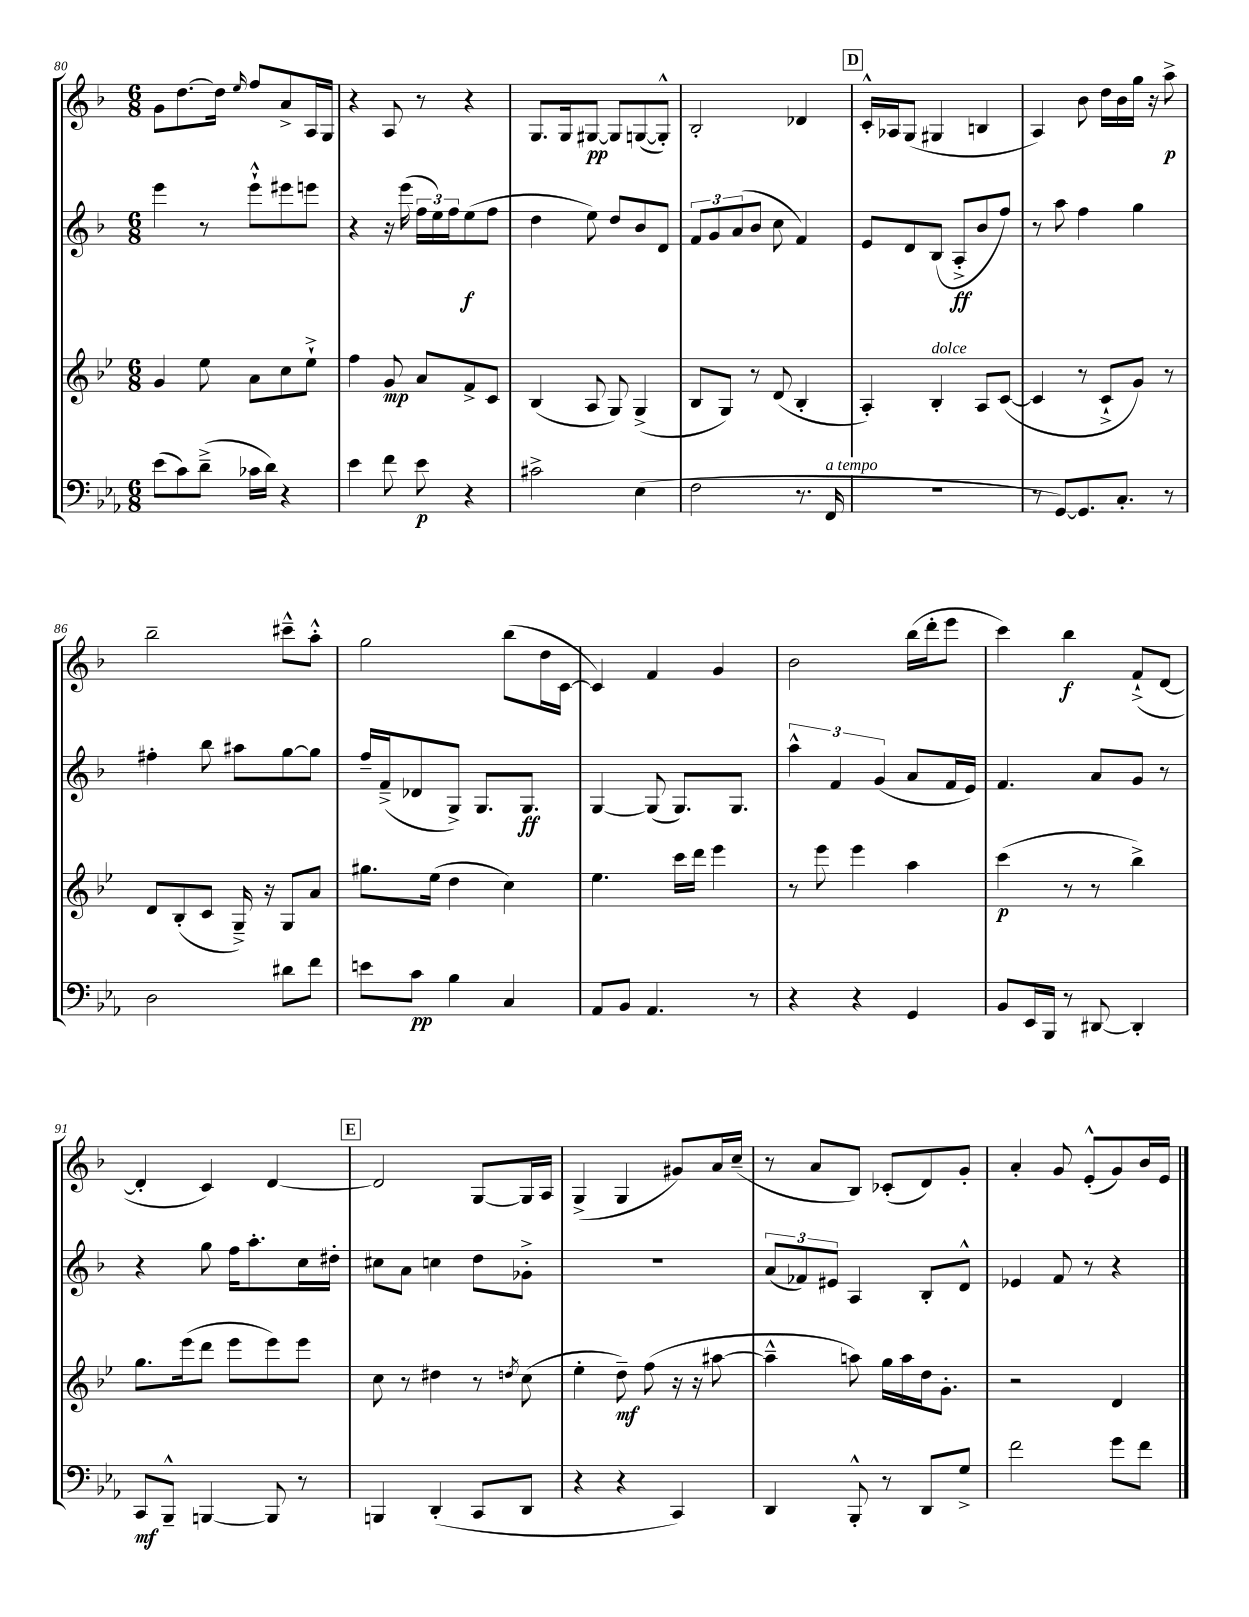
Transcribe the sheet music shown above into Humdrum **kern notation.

**kern	**kern	**kern	**kern
*staff4	*staff3	*staff2	*staff1
*clefF4	*clefG2	*clefG2	*clefG2
*k[b-e-a-]	*k[b-e-]	*k[b-]	*k[b-]
*M6/8	*M6/8	*M6/8	*M6/8
(8e-	4g	4eee	8g
8c)	.	.	[8.dd
(8d~^	8ee-	8r	.
.	.	.	16dd]
.	.	.	16qqee
16c-	8a	8eee`^^	8ff
16d)	.	.	.
4r	8cc	8eee#	8a^
.	8ee-`^	8eee	16A
.	.	.	16G
=	=	=	=
4e-	4ff	4r	4r
8f	8g	16r	8A
.	.	(16eee	.
8e-	8a	24ff	8r
.	.	24ee)	.
.	.	24ff	.
4r	8f^	(8ee	4r
.	8c	8ff	.
=	=	=	=
2c#^	(4B-	4dd	8.G
.	.	.	16G
.	8A	8ee)	[8G#
.	8G)	8dd	8G#]
(4E-	(4G^	8b-	([8G
.	.	8d	8G'^^])
=	=	=	=
2F	8B-	12f	2B-'
.	.	12g	.
.	8G)	.	.
.	.	(12a	.
.	8r	8b-	.
.	(8d	8cc	.
8.r	4B-'	4f)	4d-
16FF	.	.	.
=	=	=	=
2.r	4A')	8e	16c'^^
.	.	.	16A-
.	.	8d	(8G
.	4B-'	(8B-	4G#
.	.	8A'^	.
.	8A	8b-	4B
.	([8c	8ff)	.
=	=	=	=
8r	4c]	8r	4A)
[8GG)	.	8aa	.
8.GG]	8r	4ff	8b-
.	8c`^	.	16dd
8.C'	.	.	16b-
.	8g)	4gg	16gg
.	.	.	16r
8r	8r	.	8aa^
=	=	=	=
2D	8d	4ff#'	2bb-~
.	(8B-'	.	.
.	8c	8bb-	.
.	16G~^)	8aa#	.
.	16r	.	.
8d#	8G	[8gg	8ccc#~^^
8f	8a	8gg]	8aa'^^
=	=	=	=
8e	8.gg#	16ff~	2gg
.	.	(16f~^	.
8c	.	8d-	.
.	(16ee-	.	.
4B-	4dd	8G^)	.
.	.	8.G	.
4C	4cc)	.	(8bb-
.	.	8.G	.
.	.	.	16dd
.	.	.	[16c
=	=	=	=
8AA-	4.ee-	[4G	4c])
8BB-	.	.	.
4.AA-	.	(8G]	4f
.	16ccc	8.G)	.
.	16ddd	.	.
.	4eee-	.	4g
.	.	8.G	.
8r	.	.	.
=	=	=	=
4r	8r	6aa^^	2b-
.	8eee-	.	.
.	.	6f	.
4r	4eee-	.	.
.	.	(6g	.
4GG	4aa	8a	(16bb-
.	.	.	16ddd'
.	.	16f	8eee
.	.	16e)	.
=	=	=	=
8BB-	(4ccc	4.f	4ccc)
16EE-	.	.	.
16BBB-	.	.	.
8r	8r	.	4bb-
[8DD#	8r	8a	.
4DD#']	4bb-^)	8g	(8f`^
.	.	8r	[8d
=	=	=	=
8CC	8.gg	4r	4d']
8BBB-~^^	.	.	.
.	(16eee-	.	.
[4BBB	8ddd	8gg	4c)
.	8eee-	16ff	.
.	.	8.aa'	.
8BBB]	8eee-)	.	[4d
8r	8eee-	16cc	.
.	.	16dd#'	.
=	=	=	=
4BBB	8cc	8cc#	2d]
.	8r	8a	.
(4DD'	4dd#	4cc	.
8CC	8r	8dd	[8G
.	8qdd	.	.
8DD	(8cc	8g-'^	16G]
.	.	.	16A
=	=	=	=
4r	4ee-'	2.r	(4G^
4r	8dd~)	.	4G
.	(8ff	.	.
4CC)	16r	.	8g#)
.	16r	.	.
.	[8aa#	.	16a
.	.	.	(16cc~
=	=	=	=
4DD	4aa#~^^]	(12a	8r
.	.	12f-)	.
.	.	.	8a
.	.	12e#	.
8BBB-'^^	8aa)	4A	8B-)
8r	16gg	.	(8c-'
.	16aa	.	.
8DD	16dd	8B-'	8d)
.	8.g'	.	.
8G^	.	8d^^	8g'
=	=	=	=
2f	2r	4e-	4a'
.	.	8f	8g
.	.	8r	(8e'^^
8g	4d	4r	8g)
8f	.	.	16b-
.	.	.	16e
==	==	==	==
*-	*-	*-	*-
